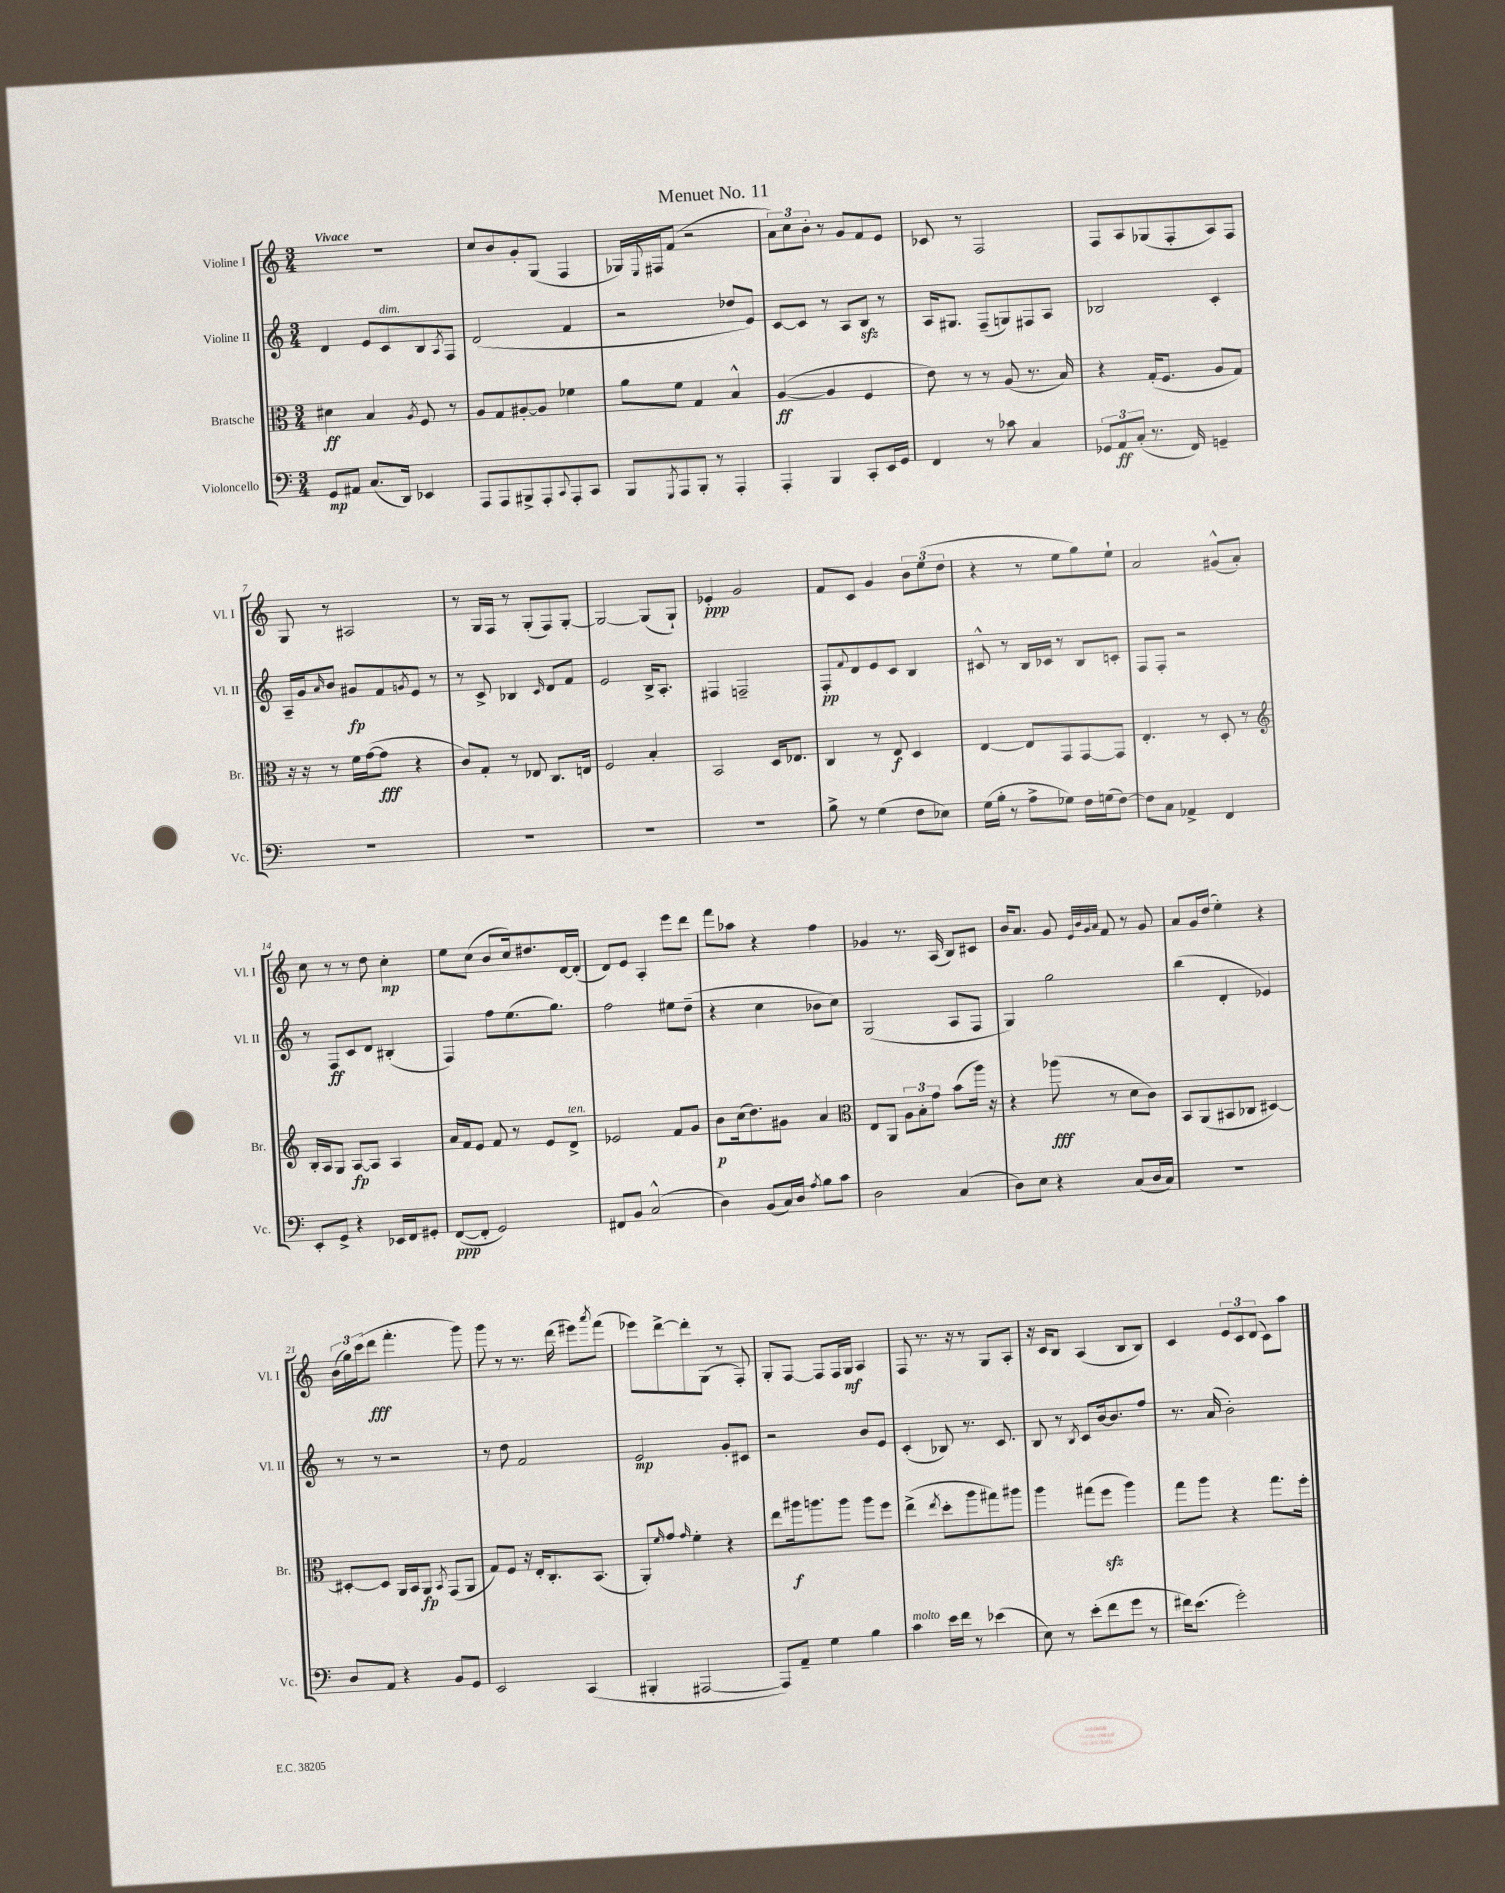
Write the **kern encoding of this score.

**kern	**kern	**kern	**kern
*staff4	*staff3	*staff2	*staff1
*clefF4	*clefC3	*clefG2	*clefG2
*k[]	*k[]	*k[]	*k[]
*M3/4	*M3/4	*M3/4	*M3/4
8GG/L	4d#\	4d/	2.r
8AA#/J	.	.	.
(8.C/L	4B/	8e/L	.
.	.	8c/	.
16DD/Jk)	.	.	.
.	8qA/	.	.
4EE-/	8F/	8B/	.
.	.	8qA/	.
.	8r	8F/J	.
=	=	=	=
8AAA/L	8A/L	(2d/	8cc/L
8AAA/	8G/	.	8b/
8BBB#^/	[8A#'/	.	8g'/
8AAA'/	8A#/]J	.	(8G/J
8qqCC/	.	.	.
8AAA'/	4f-\	4f/	4F/
8CC/J	.	.	.
=	=	=	=
8BBB/L	8a\L	2r	16G-/LL)
.	.	.	8qqE/
.	.	.	16F#/J
8qGGG/	.	.	.
8AAA/	8f\J	.	(8f/J
8BBB'/J	4G/	.	2r
8r	.	.	.
4AAA'/	4B^^/	8dd-/L	.
.	.	8e/J)	.
=	=	=	=
4AAA'/	([4A/	[8c/L	12a\L)
.	.	.	12cc\
.	.	8c/]J	.
.	.	.	12b'\J
4BBB/	4A/]	8r	8r
.	.	8A/L	8g/L
8CC'/L	4F/	8B/J	8f/
16EE/L	.	8r	8e/J
16GG/JJ	.	.	.
=	=	=	=
4FF/	8e\)	16A/LK	8c-/
.	.	8.G#/J	.
.	8r	.	8r
8r	8r	(8F~/L	2F/
8c-\	(8A/	8G/)	.
4C/	8.r	8F#/	.
.	.	8A/J	.
.	16B/)	.	.
=	=	=	=
12GG-/L	4r	2B-/	8F/L
12AA/	.	.	.
.	.	.	8A/
(12C'/J	.	.	.
8.r	(16G'/LK	.	(8G-/
.	8.F/J	.	.
.	.	.	8F'/
16FF/)	.	.	.
4GG~/	8A/L	4c'/	8A/)
.	8G/J)	.	8F/J
=	=	=	=
2.r	16r	16A~/LL	8G/
.	16r	16g/J	.
.	.	16qqa/	.
.	8r	8b/J	8r
.	16f\LL	8g#/L	2A#/
.	([16g\J	.	.
.	8g\]J	8f/	.
.	.	8qg/	.
.	4r	8e/J	.
.	.	8r	.
=	=	=	=
2.r	8c/L)	8r	8r
.	8G'/J	8c^/	16G/LL
.	.	.	16F/JJ
.	8r	4B-/	8r
.	8E-/	.	(8G'/L
.	.	16qqc/	.
.	8.C/L	8d/L	8F/)
.	.	8f/J	[8G'/J
.	16E/Jk	.	.
=	=	=	=
2.r	2F/	2e/	2G/_
.	4B'/	16B^/LK	(8G/]L
.	.	8.A'/J	.
.	.	.	8G`/J)
=	=	=	=
2.r	2BB/	4F#/	4e-'/
.	.	2F~/	2g/
.	16D/LK	.	.
.	8.E-/J	.	.
=	=	=	=
8B^\	4C/	8F'/L	8f/L
.	.	8qqf/	.
8r	.	8d/	8c/J
(4G\	8r	8e/	4g/
.	8E/	8c/J	.
8F\L	4D/	4B/	12b\L
.	.	.	(12ee\
8E-\J)	.	.	.
.	.	.	12dd\J
=	=	=	=
(16G\LL	[4E/	8c#^^/	4r
16B'\JJ	.	.	.
8r	.	8r	.
8A^\L	8E/]L	16B/LL	8r
.	.	16c-/JJ	.
8G-\J)	8GG/	8r	8ee\L
16F\LL	[8GG/	8B/L	8gg\)
(16G\J	.	.	.
[8F\J)	8GG/]J	8c'/J	8ee`\J
=	=	=	=
8F\]L	4.E'/	8F/L	2a/
8C\J	.	8F'/J	.
4AA-^/	.	2r	.
.	8r	.	.
4FF/	8D'/	.	(8g#^^/L
.	8r	.	8a'/J)
=	=	=	=
*	*clefG2	*	*
8EE'/L	16B'/LL	8r	8cc\
.	16A/J	.	.
8GG^/J	8G/J	8F/L	8r
4r	[8A/L	8c/	8r
.	8A/]J	8d/J	8dd\
16EE-/LL	4A/	(4B#'/	4cc'\
16FF/J	.	.	.
8GG#'/J	.	.	.
=	=	=	=
([8FF/L	16a/LL	4F/)	8ee\L
.	16f/J	.	.
8FF'/]J	8e/J	.	(8cc\J
2GG/)	8f/	8ff\L	8b/L
.	8r	(8.ee\	16cc/k)
.	.	.	8.dd#/
.	8e/L	.	.
.	.	8.gg\J)	.
.	8d^/J	.	[16d/L
.	.	.	(16d'/]JJ
=	=	=	=
8FF#/L	2e-/	2ff\	8d/L)
8BB/J	.	.	8e/J
(2C^^/	.	.	4A'/
.	8f/L	8ee#\L	8eee\L
.	8g/J	(8dd~\J	8ddd\J
=	=	=	=
4D\)	8b\L	4r	8fff\L
.	(16cc\k	.	8aa-\J
.	8.dd\)	.	.
(8BB/L	.	4cc\	4r
16C/L)	8g#\J	.	.
16D/JJ	.	.	.
8qA/	.	.	.
8B\L	4a/	8b-\L	4ff\
8c\J	.	8cc\J)	.
=	=	=	=
*	*clefC3	*	*
2D\	8E/L	(2G/	4g-/
.	8AA/J	.	.
.	12A\L	.	8.r
.	12B'\	.	.
.	12g\J	.	.
.	.	.	(16A/
(4C/	(8b\L	8A/L	8B/L)
.	16aa\Jk)	8F/J	8c#/J
.	16r	.	.
=	=	=	=
8D\L)	4r	4G/)	16b/LK
.	.	.	8.a/J
8E\J	.	.	.
4r	(8aa-\	2gg\	8g/
.	.	.	32qqe/LLL
.	.	.	32qqb/
.	.	.	32qqg/
.	.	.	32qqa/JJJ
.	8r	.	8f/
(8C/L	8d\L	.	8r
16D/L	8c\J)	.	8g/
16C/JJ)	.	.	.
=	=	=	=
2.r	8BB/L	(4bb\	8a/L
.	(8AA/	.	16g/L
.	.	.	(16dd/JJ
.	8BB#/	4d'/	4ee'\)
.	8C-/J	.	.
.	[4D#/)	4e-/)	4r
=	=	=	=
8D/L	8D#'/_L	8r	(24b\LL
.	.	.	24gg\)
.	.	.	(24ccc\J
8AA/J	8D#/]J	8r	8ddd\J
4r	16AA/LL	2r	4.fff'\
.	16BB/J	.	.
.	8AA/J	.	.
.	8qBB/	.	.
8BB/L	(8GG/L	.	.
8GG/J	8AA/J	.	8ggg\)
=	=	=	=
2EE/	8G/L)	8r	8ggg\
.	8F/J	8dd\	8r
.	16r	2f/	8.r
.	16E'/LK	.	.
.	8.C'/	.	.
.	.	.	(16ddd\
(4CC/	.	.	8eee#\L)
.	(8.BB/J	.	.
.	.	.	8qaaa/
.	.	.	(8fff\J
=	=	=	=
4BBB#'/	8AA'/L)	2e/	8eee-\L)
.	16qqf/	.	.
.	8g/J	.	[8ddd^\
.	16qqg/	.	.
[2AAA#/	4f'\	.	8ddd'\]
.	.	.	(8G\J
.	4r	8g'/L	8r
.	.	8c#/J	8F'/)
=	=	=	=
8AAA#/]L)	8ee\L	2r	8G'/L
8AA~/J	16aa#\k	.	[8F/J
.	8.aa\	.	.
4G\	.	.	8F/]L
.	8aa\J	.	16F/L
.	.	.	16G/JJ
4B\	8aa\L	8b/L	4A/
.	8ff\J	8e/J	.
=	=	=	=
4c\	(4ee^\	(4c'/	8F/
.	.	.	8.r
.	8qee/	.	.
16e\LL	8dd'\L	8B-/)	.
16f\JJ	.	.	16r
8r	8aa\	8.r	8r
(4e-\	8gg#\)	.	8G/L
.	.	8.c/	.
.	8aa#\J	.	8A'/J
=	=	=	=
8E\)	4aa\	8B/	16r
.	.	.	16c/LK
8r	.	8r	8B/J
.	.	8qB/	.
(8e'\L	(8gg#\L	8c/L	(4A/
8f\	8ff\J	[16b/k	.
.	.	8.b/]	.
8g\J	4aa\)	.	8B/L
8r	.	8ff/J	8B/J)
=	=	=	=
16f#\LK)	8gg\L	8.r	4c/
(8.e\J	.	.	.
.	8aa\J	.	.
.	.	(16a/	.
2g'\)	4r	2b'\)	12e/L
.	.	.	12c/
.	.	.	(12d/J
.	8.gg\L	.	8c\L)
.	.	.	8aa\J
.	16ff'\Jk	.	.
==	==	==	==
*-	*-	*-	*-
